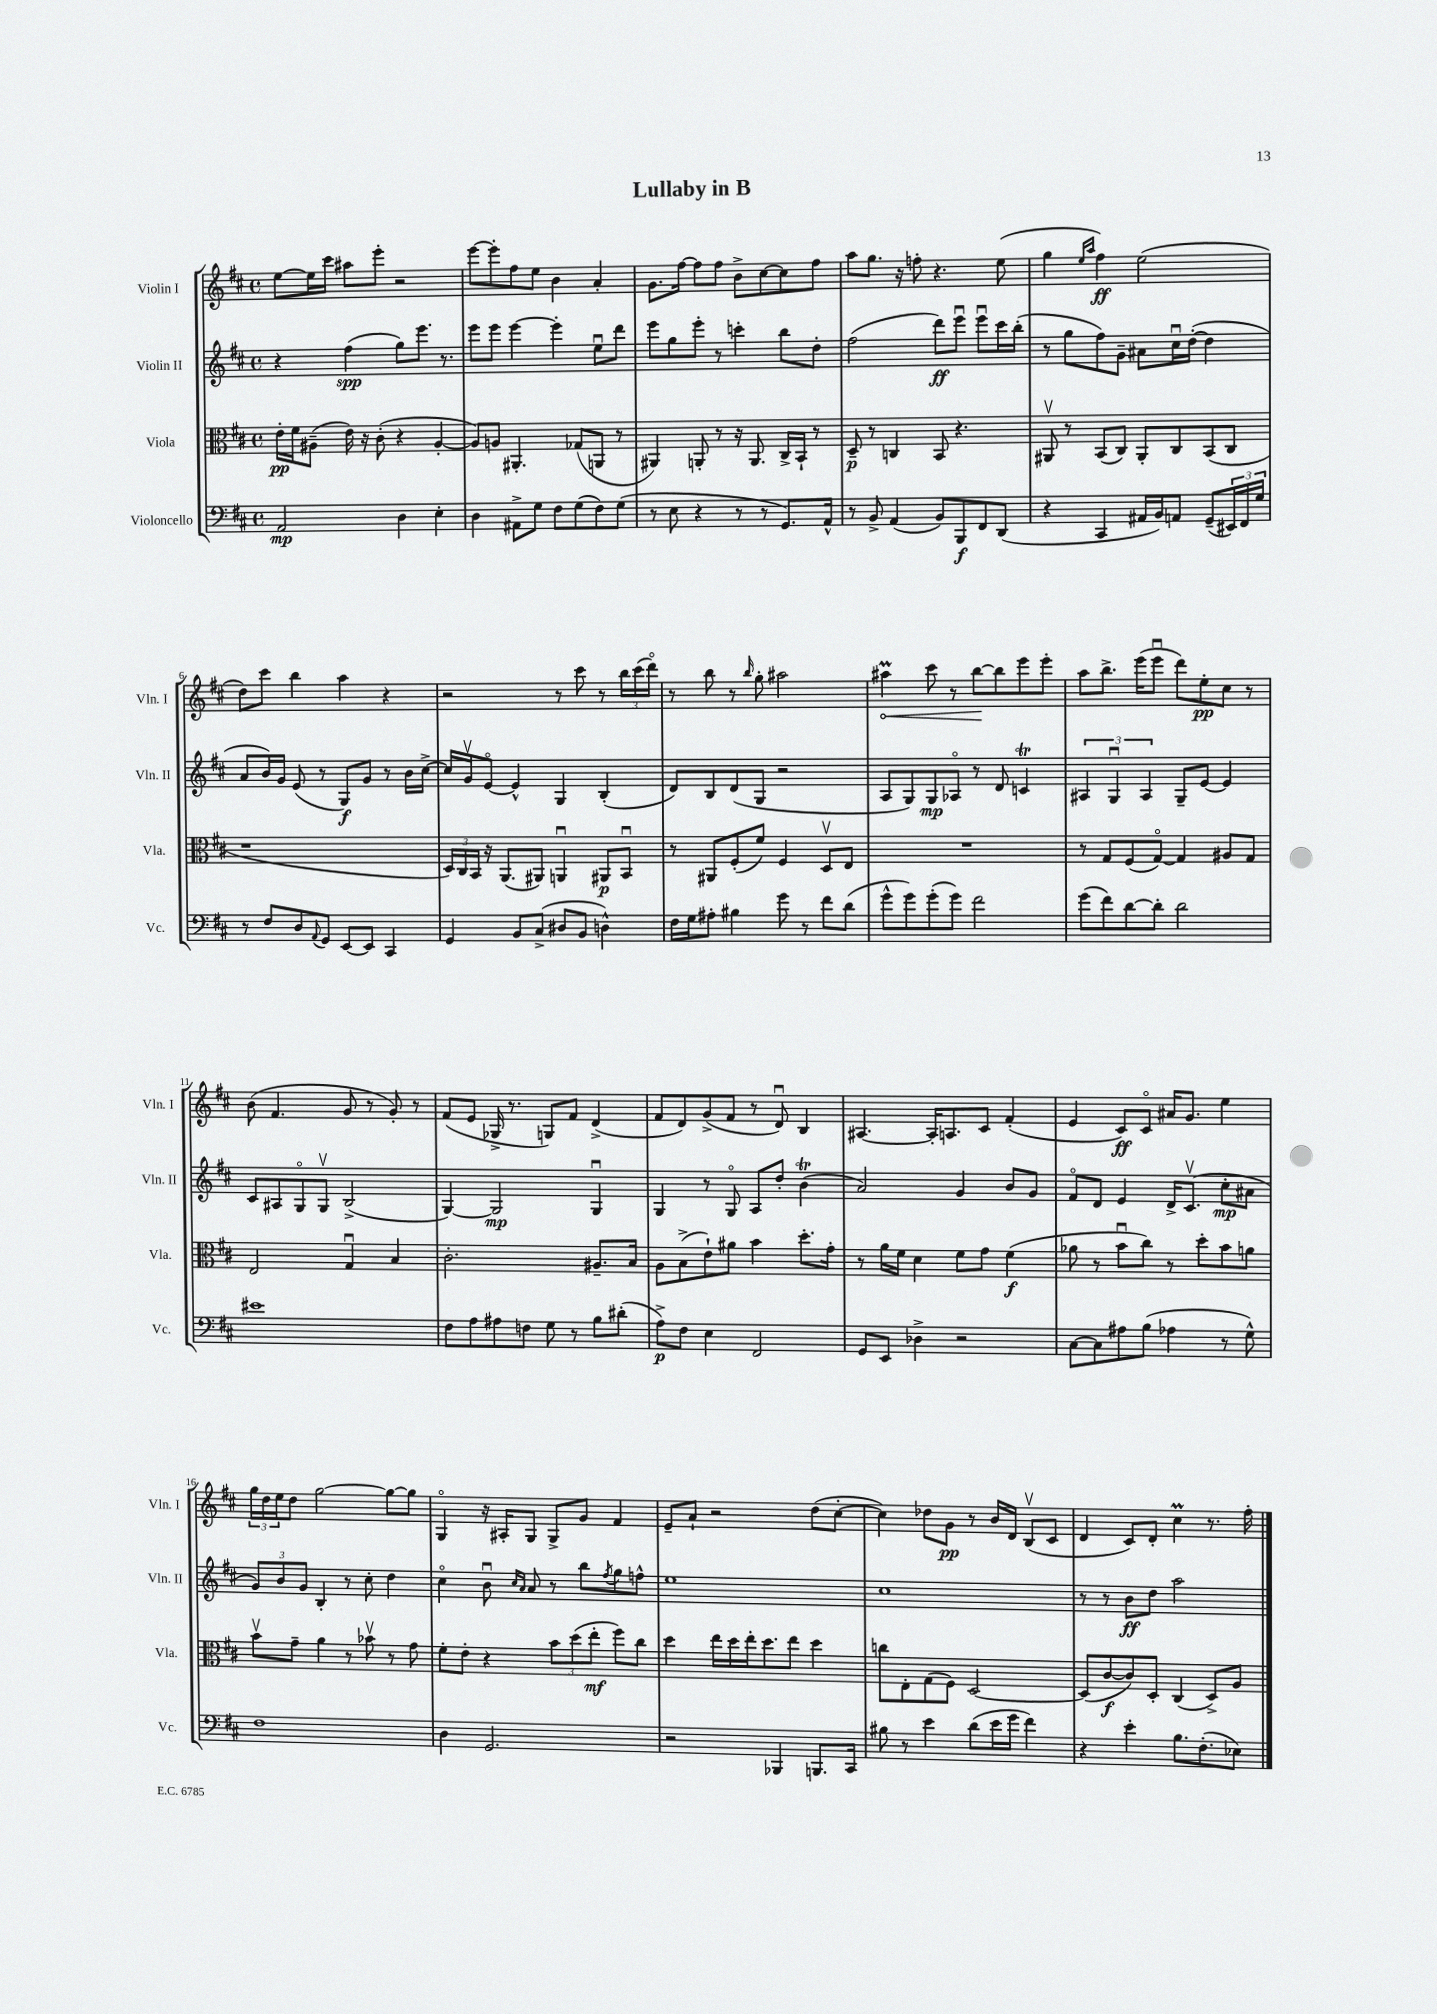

**kern	**kern	**kern	**kern
*staff4	*staff3	*staff2	*staff1
*clefF4	*clefC3	*clefG2	*clefG2
*k[f#c#]	*k[f#c#]	*k[f#c#]	*k[f#c#]
*M4/4	*M4/4	*M4/4	*M4/4
*met(c)	*met(c)	*met(c)	*met(c)
2AA	16e'	4r	[8ee
.	16f#	.	.
.	(8A#~	.	16ee]
.	.	.	16ccc#
.	16e)	(4ff#	8aa#
.	16r	.	.
.	(8c#'	.	8eee'
4D	4r	8gg)	2r
.	.	8.eee	.
4E'	[4A#'	.	.
.	.	8.r	.
=	=	=	=
4D	8A#])	8eee	[8eee
.	8A	8eee	8eee']
8AA#^	4.AA#'	[4eee	8ff#
8G	.	.	8ee
8F#	.	4eee']	4b
(8G	(8G-	.	.
8F#)	8AA	8eeu	4a'
(8G	8r	8ddd	.
=	=	=	=
8r	4AA#)	8eee	8.g
8E	.	8gg	.
.	.	.	[16ff#
4r	8AA'	8eee'	8ff#]
.	8r	8r	8ff#
8r	16r	4ccc'	8b^
.	8.AA	.	.
8r	.	.	[8cc#
8.GG)	16C#^	8bb	8cc#]
.	16BB`	.	.
.	8r	8dd'	8ff#
16AA^^	.	.	.
=	=	=	=
8r	8D~	(2ff#	8aa
8BB^	8r	.	8.gg
(4AA	4C	.	.
.	.	.	16r
.	.	.	8ff'
8BB)	8BB	8ddd)	4.r
8BBB	4.r	8eeeu	.
8FF#	.	8eeeu	.
(8DD	.	16ccc#	(8ee
.	.	(16bb'	.
=	=	=	=
4r	8AA#v	8r	4gg
.	8r	8gg	.
.	.	.	16qqee
.	.	.	16qqaa
4CC#	(8BB	8ff#)	4ff#)
.	8C#)	8g~	.
16AA#	8AA#'	8a#	(2ee
16BB)	.	.	.
8AA	8C#	16cc#u	.
.	.	([16dd'	.
(8GG~	(8BB	4dd]	.
24EE#)	8C#	.	.
24FF#	.	.	.
24G	.	.	.
=	=	=	=
8r	1r	8a	8dd)
8F#	.	16b)	8ccc#
.	.	16g	.
8D	.	(8e	4bb
8qqAA	.	.	.
8GG	.	8r	.
[8EE	.	8G)	4aa
8EE]	.	8g	.
4CC#	.	8r	4r
.	.	16b	.
.	.	[16cc#^	.
=	=	=	=
4GG	24D)	16cc#]	2r
.	24C#	.	.
.	.	16gv	.
.	24BB	.	.
.	16r	[8eo	.
.	(8.AA	.	.
8BB	.	4e^^]	.
(8C#^	8AA#)	.	.
8D#	4AAu	4G	8r
8BB	.	.	8ccc#
4D^^)	8AA#	(4B'	8r
.	8BBu	.	24bb
.	.	.	(24ccc#
.	.	.	24dddo)
=	=	=	=
16F#	8r	8d)	8r
16G	.	.	.
8A#'	8AA#	8B	8bb
4B#	(8F#'	(8d	8r
.	.	.	16qqbb
.	8f#)	8G	8gg'
8g	4F#	2r	2aa#
8r	.	.	.
8f#	8Dv	.	.
(8d	8E	.	.
=	=	=	=
8g^^	1r	8A	4aa#
8g)	.	8G)	.
(8g'	.	8G	8ccc#
8g)	.	8A-o	8r
2f#	.	8r	[8bb
.	.	8d	8bb]
.	.	4c	8eee
.	.	.	8eee'
=	=	=	=
(8g	8r	6A#	8aa
8f#)	8G	.	8.bb^
.	.	6Gu	.
[8d	(8F#	.	.
.	.	.	(16eee
.	.	6A#	.
8d']	[8Go)	.	8eeeu
2d	4G]	8G~	8ddd)
.	.	[8e	8ee'
.	8A#	4e]	8cc#
.	8G	.	8r
=	=	=	=
1e#	2E	8c#	(8b
.	.	8A#	4.f#
.	.	8Go	.
.	.	8Gv	.
.	4Gu	(2B^	8g
.	.	.	8r
.	4B	.	8g')
.	.	.	8r
=	=	=	=
8F#	2.c#'	[4G)	(8f#
8A	.	.	8e
8A#	.	2G]	16G-^
.	.	.	8.r
8F	.	.	.
8G	.	.	8G)
8r	.	.	8f#
8B	8.A#~	4Gu	(4d^
(8d#'	.	.	.
.	16B	.	.
=	=	=	=
8A^)	8A	4G	8f#
8F#	(8B^	.	8d)
4E	8e`)	8r	(8g^
.	8a#	8Go	8f#
2FF#	4b	8A	8r
.	.	8dd'	8du)
.	8.dd'	(4b	4B
.	16g'	.	.
=	=	=	=
8GG	8r	2a)	[4.A#
8EE	16a	.	.
.	16f#	.	.
4D-^	4d	.	.
.	.	.	16A#']
.	.	.	8.A
2r	8f#	4g	.
.	8g	.	8c#
.	(4f#	8b	(4f#'
.	.	8g	.
=	=	=	=
[8C#	8a-	8f#o	4e
8C#]	8r	8d	.
8A#	8bu	4e	8c#)
(8B	8cc#)	.	8c#o
4A-	8r	16d^	16a#
.	.	(8.c#v	8.g
.	8dd'	.	.
8r	8b	8cc#'	4ee
8G^^)	8a	8a#	.
=	=	=	=
1F#	8bv	12g)	24gg
.	.	.	24dd
.	.	12b	24ee
.	8g~	.	8dd
.	.	12g	.
.	4a	4B'	[2gg
.	8r	8r	.
.	8b-v	8cc#'	.
.	8r	4dd	8gg_
.	8g	.	8gg]
=	=	=	=
4D	8f#'	4cc#o	4Go
.	8e'	.	.
2.GG	4r	8bu	16r
.	.	.	16A#'
.	.	16qqcc#	.
.	.	16qqa	.
.	.	8a	8G
.	12b	8r	8G^
.	(12dd	.	.
.	.	8bb	8g
.	12ee'	.	.
.	.	8qff#	.
.	8ff#)	8gg	4f#
.	8cc#	8ff^^	.
=	=	=	=
2r	4dd	1ee	8e~
.	.	.	8a`
.	16ee	.	2r
.	16dd	.	.
.	16ee'	.	.
.	8.dd	.	.
4BBB-	.	.	.
.	8ee	.	.
8.BBB	4dd	.	(8dd
.	.	.	[8cc#'
16CC#	.	.	.
=	=	=	=
8B#	8cc	1cc#	4cc#])
8r	8E'	.	.
4e	(8G	.	8dd-
.	8F#)	.	8g
(8d	[2D	.	8r
16e	.	.	16b
16g	.	.	16d
4f#)	.	.	(8Bv
.	.	.	8c#
=	=	=	=
4r	(8D]	8r	4d
.	[8c#	8r	.
4e'	8c#])	8b	8c#)
.	8D'	8dd	8d'
8.B	(4C#	2aa	4cc#
(8.F#'	.	.	.
.	8D^)	.	8.r
8E-)	8A	.	.
.	.	.	16ff#'
==	==	==	==
*-	*-	*-	*-
